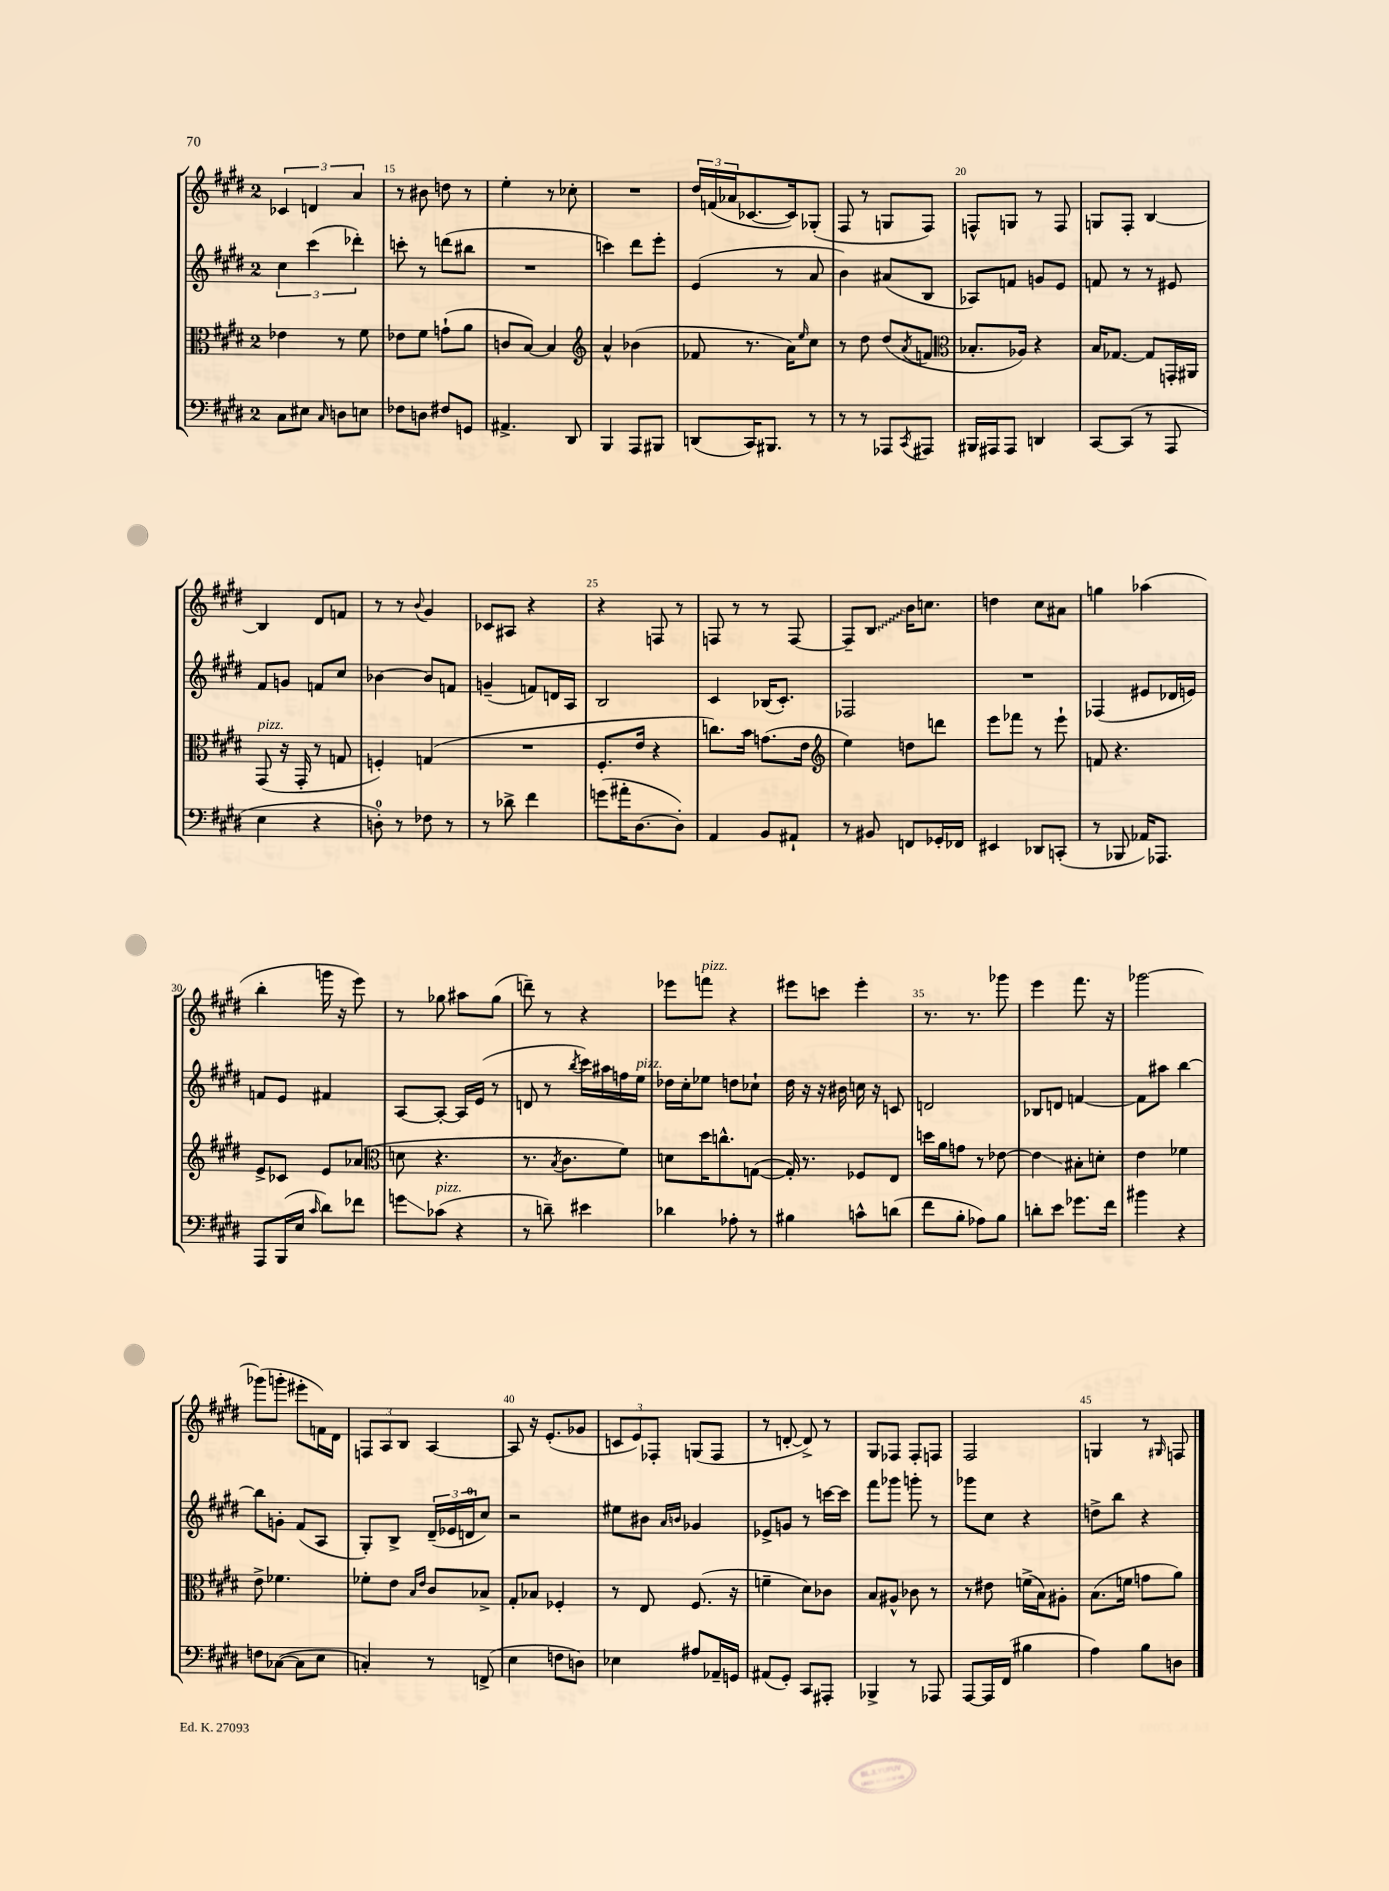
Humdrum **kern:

**kern	**kern	**kern	**kern
*staff4	*staff3	*staff2	*staff1
*clefF4	*clefC3	*clefG2	*clefG2
*k[f#c#g#d#]	*k[f#c#g#d#]	*k[f#c#g#d#]	*k[f#c#g#d#]
*M2/4	*M2/4	*M2/4	*M2/4
8C#	4e-	6cc#	6c-
8E#	.	.	.
.	.	(6ccc#	6d
16qqC#	.	.	.
8D	8r	.	.
.	.	6ddd-')	6a
8E	8f#	.	.
=	=	=	=
8F-	8e-	8ccc'	8r
8D	8f#	8r	8b#
8F#	(8g`	(8ddd	8dd
8GG	8a	8bb#	8r
=	=	=	=
4.AA#^	8c	2r	4ee'
.	[8B)	.	.
.	4B]	.	8r
8DD#	.	.	8cc-'
=	=	=	=
*	*clefG2	*	*
4BBB	4a^^	4ccc)	2r
8AAA	(4b-	8ddd#	.
8BBB#	.	8eee'	.
=	=	=	=
(8DD	8f-	(4e	24dd#
.	.	.	(24f
.	.	.	24a-
16CC#)	8.r	.	[8.c-
8.BBB#	.	.	.
.	.	8r	.
.	16a)	.	16c-])
.	16qqee	.	.
8r	8cc#	8a	(8G-'
=	=	=	=
8r	8r	4b)	8F#
8r	8dd#	.	8r
8AAA-	(8dd#	(8a#	8G
8qCC#	8qa	.	.
8AAA#	8f	8B	8F#)
=	=	=	=
*	*clefC3	*	*
16BBB#	8.B-'	8A-)	8F^^
16AAA#	.	.	.
8AAA#	.	8f	8G
.	16A-)	.	.
4DD	4r	8g	8r
.	.	8e	8F
=	=	=	=
[8CC#	16B	8f	8G
.	[8.G-	.	.
(8CC#]	.	8r	8F#'
8r	8G-]	8r	[4B
8AAA	16GG'	8e#	.
.	16AA#	.	.
=	=	=	=
4E	(8GG#	8f#	4B]
.	16r	8g	.
.	16GG#'	.	.
4r	8r	8f	8d#
.	8G	8cc#	8f
=	=	=	=
8D')	4F')	[4b-	8r
8r	.	.	8r
.	.	.	8qqb
8F-	(4G	8b-]	4g#
8r	.	8f	.
=	=	=	=
8r	2r	(4g~	8c-
8d-^	.	.	8A#
4f#	.	8f)	4r
.	.	16d	.
.	.	16A	.
=	=	=	=
(8g	8.F#'	2B	4r
16a#'	.	.	.
[8.D#	16e	.	.
.	4r	.	8F
8D#'])	.	.	8r
=	=	=	=
4AA	8.cc)	4c#	8F
.	.	.	8r
.	16b	.	.
8BB	(8.g	(16B-	8r
.	.	8.c#')	.
8AA#`	.	.	[8F
.	16e	.	.
=	=	=	=
*	*clefG2	*	*
8r	4ee)	2F-	8F~]
8BB#	.	.	8B
8FF	8dd	.	16b
.	.	.	8.cc
16GG-'	8ddd	.	.
16FF-	.	.	.
=	=	=	=
4EE#	8eee	2r	4dd
.	8fff-	.	.
8DD-	8r	.	8cc#
(8CC'	8eee`	.	8a#
=	=	=	=
8r	8f	(4F-	4gg
8BBB-	4.r	.	.
16AA-)	.	8e#	(4aa-
8.AAA-	.	.	.
.	.	16d-	.
.	.	16e)	.
=	=	=	=
8AAA	8e^	8f	4bb'
(16BBB	8c-	8e	.
16E	.	.	.
16qqc#	.	.	.
8d#)	8e	4f#	16ggg
.	.	.	16r
8f-	(8a-	.	8eee)
=	=	=	=
*	*clefC3	*	*
8g	8d	[8A	8r
(8c-	4.r	8A'_	8gg-
4r	.	16A]	8aa#
.	.	(16e	.
.	.	8r	(8gg-
=	=	=	=
8r	8.r	8d	8ddd~)
8d~)	.	8r	8r
.	8qB	.	.
.	8.c#	.	.
.	.	8qbb	.
4e#	.	16ccc#)	4r
.	.	16aa#	.
.	8f#)	16ff	.
.	.	16ee	.
=	=	=	=
4d-	8d	16dd-	8eee-
.	.	16cc#'	.
.	16dd#	8ee-	8fff
.	8.cc^^	.	.
8A-'	.	8dd	4r
8r	([8G	8cc-`	.
=	=	=	=
4B#	16G'])	16dd#	8eee#
.	8.r	16r	.
.	.	16r	8ccc
.	.	16b#	.
8c^^	8F-	16cc	4eee#'
.	.	16r	.
(8d	8E	8c	.
=	=	=	=
8f#	16dd	2d	8.r
.	16a	.	.
8B'	8g	.	.
.	.	.	8.r
8A-)	8r	.	.
8B	[8e-	.	8ggg-
=	=	=	=
8d'	4e-]	8B-	4eee
8e	.	8d	.
8.g-	8B#'	[4f	8.fff#
.	8d'	.	.
16f#	.	.	16r
=	=	=	=
4b#	4e	8f]	[2ggg-
.	.	8aa#	.
4r	4f-	[4bb	.
=	=	=	=
8F	8e^	8bb]	(8ggg-]
([8C-	4.f-	8g'	8ggg'
8C-]	.	(8f#	8eee#'
8E	.	8A	16f)
.	.	.	16d#
=	=	=	=
4C')	8f-'	8G#')	12F
.	.	.	12A
.	8e	8B^	.
.	.	.	12B
.	16qqB	.	.
.	16qqe	.	.
8r	8c#	(24d#~	[4A
.	.	24e-	.
.	.	24d	.
(8FF^	8B-^	8cc#)	.
=	=	=	=
4E	8G#'	2r	8A]
.	8B-	.	16r
.	.	.	(8.e'
8F	4F-'	.	.
8D)	.	.	8g-
=	=	=	=
4E-	8r	8ee#	12c
.	.	.	12e)
.	8E	8b#	.
.	.	.	12F-'
.	.	16qqa	.
.	.	16qqb	.
8A#	(8.F#	4g-	(8G
16AA-~	.	.	8F-
16GG	16r	.	.
=	=	=	=
(8AA#	4f~	8e-^	8r
8GG#')	.	8g	[8d'
8CC#	8d#)	8r	8d^])
8AAA#'	8c-	[16ccc	8r
.	.	16ccc]	.
=	=	=	=
4BBB-^	8B	8fff#	8G#
.	8A#^^	8ggg-	8F-
8r	8c-	8ggg'	8F-'
8AAA-	8r	8r	8F
=	=	=	=
[8AAA	8r	8ggg-	2F#
16AAA]	8e#	8cc#	.
(16FF#	.	.	.
4B#	(16f^	4r	.
.	16B)	.	.
.	8A#'	.	.
=	=	=	=
4A)	(8.B	8dd^	4G
.	.	8bb	.
.	16f	.	.
8B	8g	4r	8r
.	.	.	16qqG#
8D	8a)	.	8F
==	==	==	==
*-	*-	*-	*-
